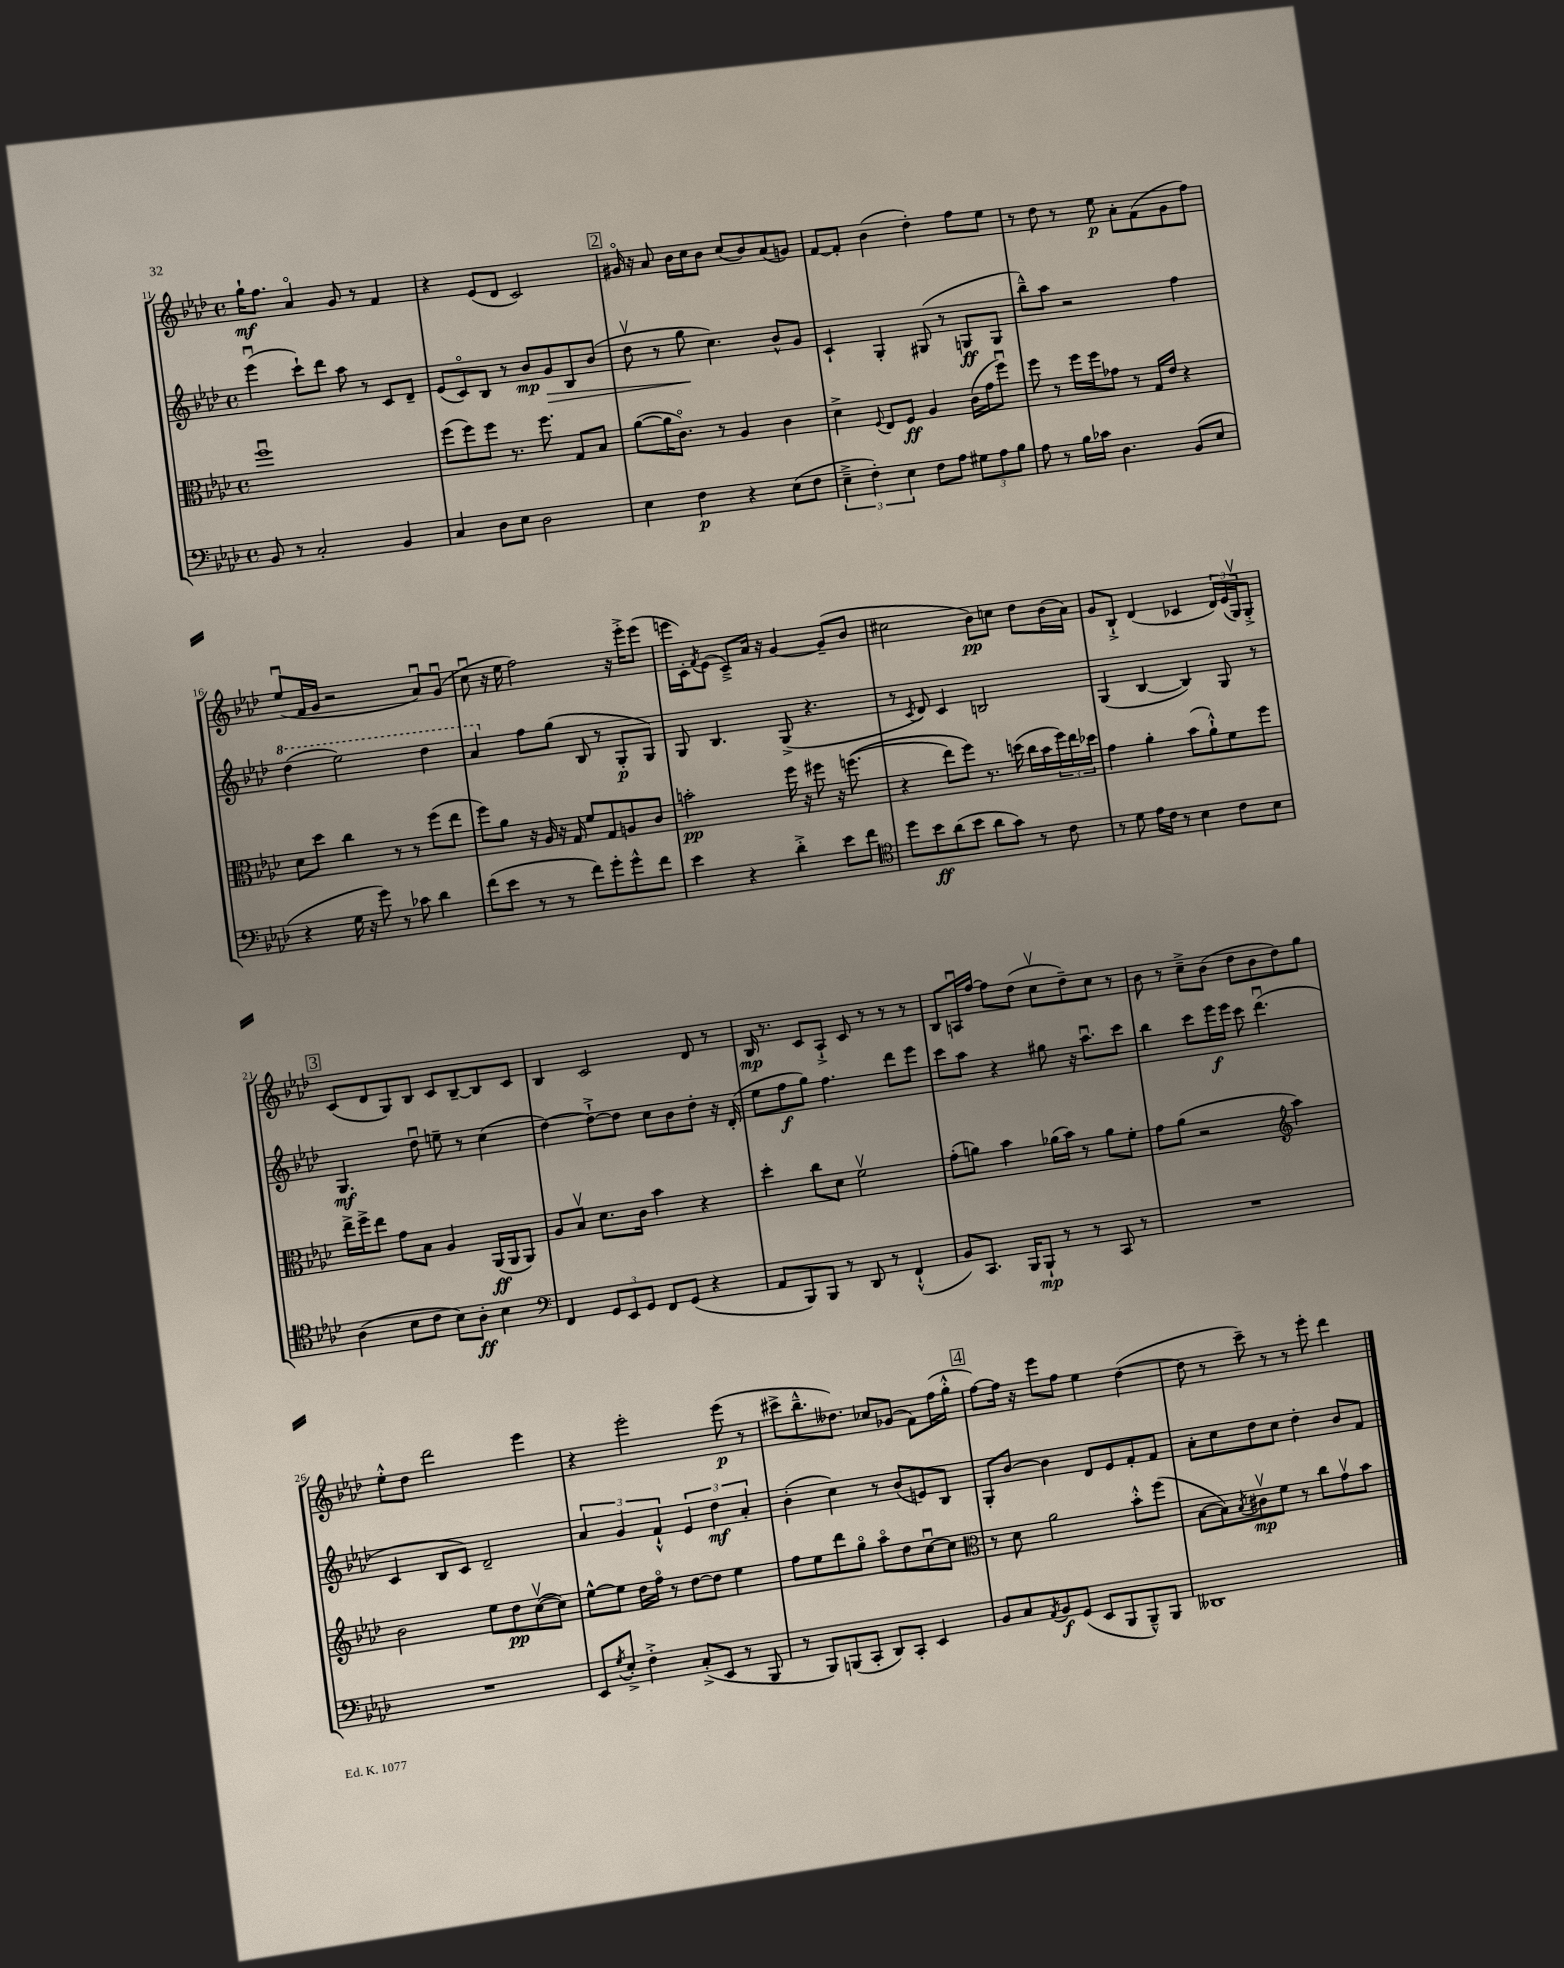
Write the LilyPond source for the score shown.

<<
\new StaffGroup <<
\new Staff = "s0" {
    \clef treble \key aes \major \defaultTimeSignature \time 4/4
    g''16-!\mf f''8. aes'4\flageolet g'8 r8 f'4 |
    r4 ees'8( des'8 c'2) |
    \mark \markup { \box "2" } gis'16\flageolet r16 aes'8 bes'16 c''16 bes'8 c''8( bes'8) aes'8( g'8) |
    f'8~ f'8-. bes'4( des''4-.) f''8 ees''8 |
    r8 des''8 r8 ees''8\p aes'8-. f'8( g'8 f''8) |
    ees''8\downbow( f'16 g'16 r2 aes'8\downbow) g'8\downbow( |
    c''8\downbow r16 ees''16 f''2) r16 ees'''16-.-> ees'''8( |
    e'''16 c'16-.) \acciaccatura { f'8 } ees'8( c'8--->) aes'16 r16 g'4~ g'8--( bes'8 |
    cis''2 bes'8\pp) c''8 des''8 bes'16( aes'16) |
    g'8 bes8-!-> des'4( ces'4 \tuplet 3/2 { des'16) ees'16( g16\upbow) } g8-.-> |
    \mark \markup { \box "3" } c'8( des'8 g8) bes8 c'8 bes8~-- bes8 c'8 |
    bes4 c'2 des'8 r8 |
    bes16\mp r8. c'8 aes8-!-> c'8 r8 r8 r8 |
    bes8 a16\downbow f''16~ f''8 des''8( c''8\upbow des''8--) c''8 r8 |
    bes'8 r8 c''8---> bes'8( des''8 bes'8 des''8) g''8 |
    ees''8-.-^ des''8 des'''2 ees'''4 |
    r4 ees'''2-. ees'''8\p( r8 |
    cis'''8-> bes''8.---^ deses''8.) ces''8 ges'8( f'8) f''16( g''16-.-^ |
    \mark \markup { \box "4" } f''8~) f''16 r16 ees'''8 f''8 ees''4 des''4~( |
    des''8 r8 c'''8--) r8 r8 ees'''8-. des'''4 \bar "|." |
}
\new Staff = "s1" {
    \clef treble \key aes \major \defaultTimeSignature \time 4/4
    ees'''4\downbow( c'''8-!) des'''8 aes''8 r8 c'8 des'8-- |
    ees'8( c'8\flageolet) bes8 r8 bes'8\mp g'8\> bes8 bes'8( |
    \mark \markup { \box "2" } des''8\upbow r8 g''8\! c''4.) bes'8-^ g'8 |
    c'4-! g4-. gis8( r8 g8\ff g8 |
    bes''8---^) aes''8 r2 f''4 |
    \ottava #1 des'''4( ees'''2) des'''4 |
    aes''4 \ottava #0 f''8 g''8( bes8 r8 g8-.\p g8) |
    g8 bes4. g8->( r4. |
    r8 \acciaccatura { c'8 } des'8) c'4 b2 |
    g4( bes4~ bes4) g8 r8 |
    \mark \markup { \box "3" } g4.\mf des''8\downbow e''8-- r8 c''4( |
    des''4~) des''8~-!-> des''8 c''8 bes'8 des''8-. r16 des'16-.( |
    ees''8 f''8\f g''8) f''4. des'''8 ees'''8 |
    c'''8 aes''8 r4 gis''8 r16 aes''8.\downbow c'''8 |
    bes''4 c'''8 ees'''16\f ees'''16 c'''8 des'''4.\downbow( |
    c'4 bes8 c'8) des'2-- |
    \tuplet 3/2 { aes'4 g'4 f'4-!-^ } \tuplet 3/2 { ees'4 des''4\mf aes'4-. } |
    bes'4-.( c''4) r8 bes'8( e'8) bes8 |
    \mark \markup { \box "4" } g8-. bes'8~ bes'4 des'8 ees'8 f'8-. f'8 |
    aes'8-. c''8 des''8 c''8 des''4-. bes'8 f'8 \bar "|." |
}
\new Staff = "s2" {
    \clef alto \key aes \major \defaultTimeSignature \time 4/4
    f''1\downbow |
    f''8( f''8) f''8 r8. f''8. g8 bes8 |
    \mark \markup { \box "2" } aes'8~( aes'16 c'8.\flageolet) r8 aes4 c'4 |
    des'4-> \appoggiatura { f8 } ees8 f8\ff aes4 c'16( g'16 f''8\downbow) |
    f''8 r8 f''16 f''16 ges'8 r8 g16 ees'16 r4 |
    des'8 des''8 c''4 r8 r8 f''8( ees''8 |
    f''8) aes'8 r16 aes16 r16 g16 f'8 g8 a8 c'8 |
    b'2-.\pp f''16 r16 fis''8 r16 f''8.(\( |
    r4 ees''8) f''8\) r8. d''16( c''16 bes'16 \tuplet 3/2 { f''16) ees''16 des''16 } |
    g'4 aes'4-. bes'8( aes'8-!-^) f'8 f''8 |
    \mark \markup { \box "3" } ees''16-> f''16-> ees''8 g'8 bes8 aes4 aes,16\ff( aes,16 aes,8) |
    aes8 bes8\upbow des'8. c'16 bes'4 r4 |
    des''4-. c''8 des'8 f'2\upbow |
    g'8-.( a'8) bes'4 aes'16( bes'16) r8 aes'8 f'8-. |
    g'8 aes'8( r2 \clef treble aes''4) |
    bes'2 ees''8 des''8\pp c''8~\upbow( c''8) |
    ees''8~-^ ees''8 des''16 f''16\flageolet r8 des''8~ des''8 ees''4 |
    f''8 ees''8 des'''8 g''8\flageolet aes''8\flageolet des''8 c''8~\downbow c''8 |
    \mark \markup { \box "4" } \clef alto r8 des'8 aes'2 bes'8-.-^ f''8( |
    bes8~ bes8) \acciaccatura { bes8 } cis'8\upbow\mp f'8 r8 c''8 g'8\upbow bes'8 \bar "|." |
}
\new Staff = "s3" {
    \clef bass \key aes \major \defaultTimeSignature \time 4/4
    bes,8 r8 c2-. bes,4 |
    c4 des8 ees8 des2 |
    \mark \markup { \box "2" } ees4 f4\p r4 ees8( f8 |
    \tuplet 3/2 { ees4---> f4-.) ees4 } f8 aes8 \tuplet 3/2 { gis8 aes8 bes8 } |
    aes8 r8 bes16 ces'16 des4. bes,8( ees8 |
    r4 g16 r16 g'8) r8 ces'8 des'4 |
    f'8( ees'8 r8 r8 f'8) g'8-. g'8-^ f'8 |
    ees'4 r4 des'4-.-> ees'8 f'8 |
    \clef tenor des''8 bes'8\ff aes'8( bes'8 aes'8 g'8) r8 c'8 |
    r8 des'8 ees'16 c'16 r8 bes4 c'8 bes8 |
    \mark \markup { \box "3" } aes4( bes8 c'8 bes8) aes8-.\ff bes4 |
    \clef bass f,4 \tuplet 3/2 { g,8 ees,8 g,8 } f,8 g,8( r4 |
    aes,8 bes,,8) bes,,8 r8 des,8 r8 f,4-!-^( |
    bes,8) c,8. bes,,16 bes,,8-!\mp r8 r8 c,8 r8 |
    R1 |
    R1 |
    ees,8 \acciaccatura { g8 } ees8-.-> f4-.-> c8-.->( ees,8 r8 bes,,8 |
    r8 bes,,8) b,,8( c,8-. des,8) c,8-. ees,4 |
    \mark \markup { \box "4" } bes,8 c8 \acciaccatura { aes,8 } bes,8\f g,8( ees,8 bes,,8 bes,,8---^) bes,,8 |
    deses,1 \bar "|." |
}
>>
>>
\layout { \context { \Score currentBarNumber = #11 } }
